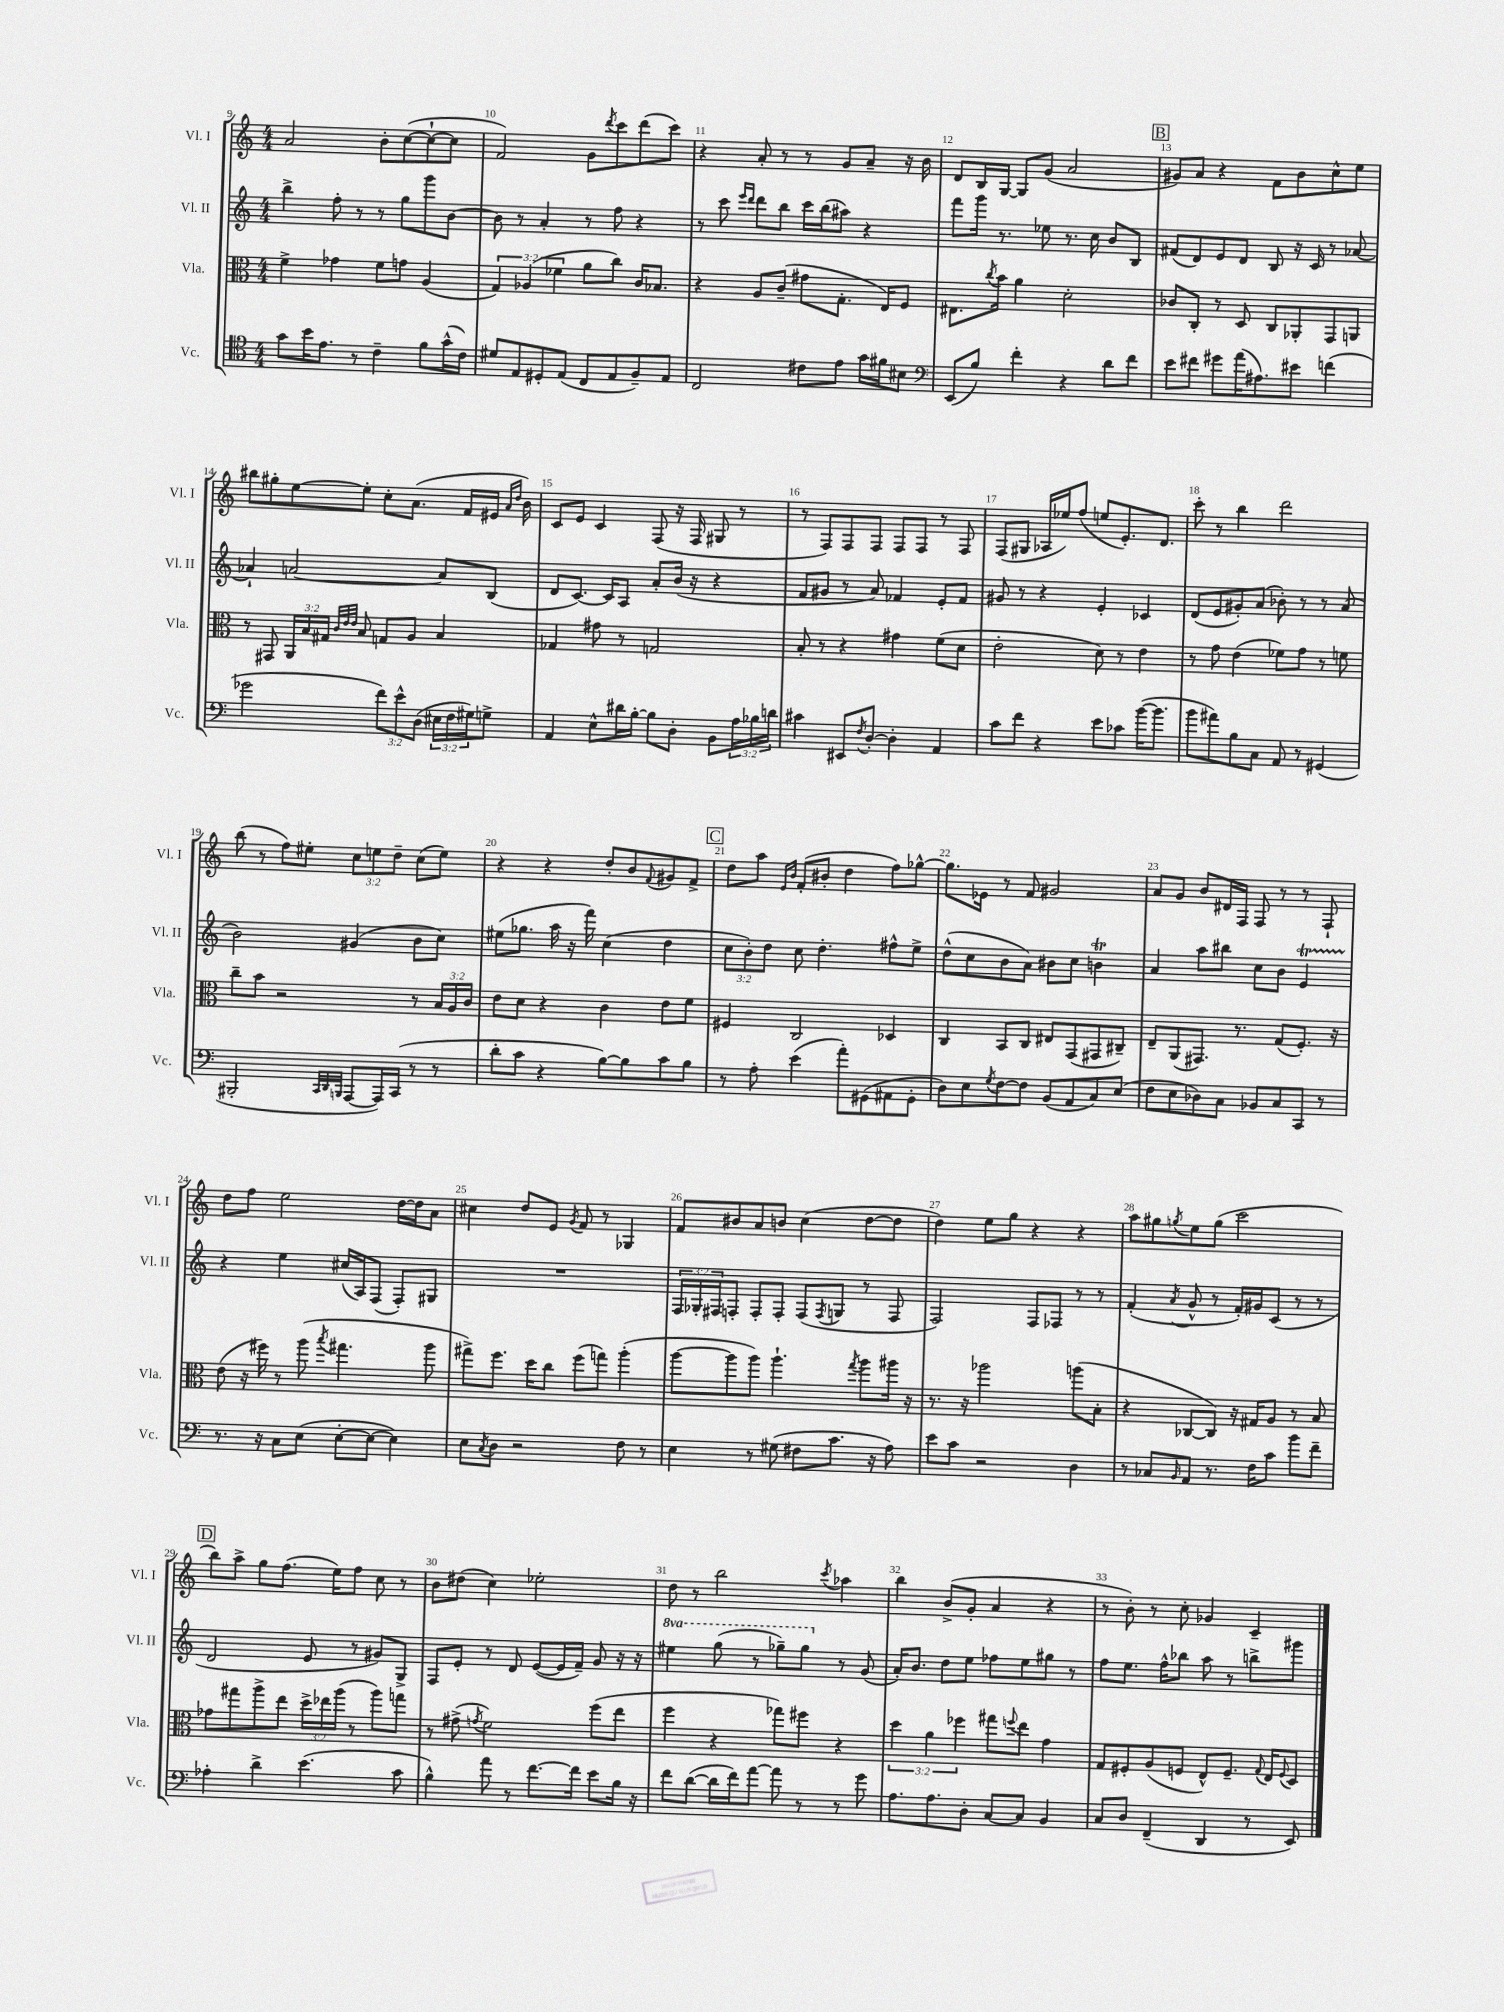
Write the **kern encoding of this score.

**kern	**kern	**kern	**kern
*part4	*part3	*part2	*part1
*staff4	*staff3	*staff2	*staff1
*I"Vc.	*I"Vla.	*I"Vl. II	*I"Vl. I
*I'Vc.	*I'Vla.	*I'Vl. II	*I'Vl. I
*clefC4	*clefC3	*clefG2	*clefG2
*k[]	*k[]	*k[]	*k[]
*M4/4	*M4/4	*M4/4	*M4/4
=9	=9	=9	=9
8g\L	4f^\	4bb^\	2a/
16b\K	.	.	.
8.e\J	.	.	.
.	4g-X\	8ff'\	.
8r	.	8r	.
4c~\	8f\L	8r	8b'\L
.	8gn\J	8gg\L	([8cc\
8f\L	(4A/	8ggg\	8cc`\_
(16g^^\L	.	[8b\J	8cc\J]
16c\JJ)	.	.	.
=10	=10	=10	=10
8d#X/L	6G/)	8b\]	2f/)
8E/	.	8r	.
.	(6A-X/	.	.
8D#X'/	.	4a'/	.
.	6f-X\	.	.
(8E/J	.	.	.
8C/L	8a\L	8r	8g\L
.	.	.	8qddd/
8E/	8cc\J)	8ff\	8ccc\
8F~/)	16c/KL	4r	(8ddd\
.	8.B-X/J	.	.
8E/J	.	.	8ccc\J)
=11	=11	=11	=11
2C/	4r	8r	4r
.	.	8ccc\	.
.	.	16qqeee/LL	.
.	.	16qqddd/JJ	.
.	8A/L	8ddd\L	8a'/
.	(8c~/J	8bb\J	8r
8c#X\L	8g#X\L	16ccc\LL	8r
.	.	(16bb\J	.
8e\J	8.G'\J	8aa#X\J)	8g/L
16g\LL	.	4r	8a~/J
16f#X\J	16E/KL)	.	.
8B#X\J	8F/J	.	16r
.	.	.	16b\
=12	=12	=12	=12
*clefF4	*	*	*
(8EE/L	8.E#X\L	8fff\L	8d/L
8B/J)	.	16ggg\Jk	16B/L
.	8qcc/	.	.
.	16b\Jk	8.r	[16G/JJ
4f'\	4a\	.	8G/L]
.	.	8ee-X\	(8g/J
4r	2d'\	8.r	2a/
.	.	16cc\	.
8d\L	.	8b/L	.
8f\J	.	8B/J	.
!!LO:REH:place=s1:t=B
=13	=13	=13	=13
8e\L	8c-X/L	(8f#X/L	8g#X/L)
8f#X\J	8C'/J	8d/)	8a/J
8g#X\L	8r	8e/	4r
(16a\K	8D/	8d/J	.
8.A#X\)	.	.	.
.	8C/L	8B/	8f\L
8e#X\J	8AA-X'/	16r	8b\
.	.	16c/	.
(4fn\	8GG/	8r	8cc^^\
.	8AAn/J	[8a-X/	8ee\J
!!LO:LB:g=z
=14	=14	=14	=14
2g-X\	8r	4a-X`/]	8bb#X\L
.	8GG#X/	.	8gg#X'\
.	24AA/LL	[2an/	[8ee\
.	24B/	.	.
.	24G#X/JJ	.	.
.	32qqc/LLL	.	.
.	32qqe/	.	.
.	32qqe/JJJ	.	.
.	8B/	.	8ee'\J]
12f\L)	8Gn/L	.	8cc'\L
12e^^\	.	.	.
.	8A/J	.	(8.a\J
(12D\J	.	.	.
24E#X\LL	4B/	8a/L]	.
24F\	.	.	.
.	.	.	16f/LL
24G#X\J)	.	.	.
8Gn^\J	.	(8B/J	16e#X/JJ
.	.	.	16qqa/LL
.	.	.	16qqdd/JJ
.	.	.	16b\)
=15	=15	=15	=15
4AA/	4G-X/	8d/L	8c/L
.	.	[8.c/J)	8e/J
8E^^\L	8g#X\	.	4c/
.	.	16c/KL]	.
16d#X\L	8r	8A/J	.
[16B'\JJ	.	.	.
8B\L]	2Gn/	8a'/L	(8F/
8D'\J	.	(16b/Jk	16r
.	.	16r	16F/
8BB\L	.	4r	8G#X/
24A\L	.	.	8r
24B-X\	.	.	.
24dn\JJ	.	.	.
=16	=16	=16	=16
4c#X\	8B'/	8f/L	8r
.	8r	8g#X/J	8F/L)
8EE#X/L	4r	8r	8F/
8qF/	.	.	.
[8D'/J	.	8a/)	8F/J
4D'\]	4g#X\	4f-X/	8F/L
.	.	.	8F/J
4AA/	(8f\L	8e'/L	8r
.	8d\J	8f-/J	8F/
=17	=17	=17	=17
8c\L	2e'\	8g#X/	(8F/L
8f\J	.	8r	8G#X/J
4r	.	4r	16A-X/LL
.	.	.	16ee-X/J)
.	.	.	(8ff/J
8e\L	8d\)	4e'/	8een/L
8c-X\J	8r	.	8.e'/)
([16b\KL	4e\	4c-X/	.
8.b\J]	.	.	8.d/J
=18	=18	=18	=18
8b\L	8r	(8d/L	8ccc'\
8a#X\)	8g\	8e/	8r
8B\	(4e\	8g#X'/)	4bb\
8C\J	.	(8a/J	.
8AA/	8f-X\L)	8b-X'\)	2ddd\
8r	8g\J	8r	.
(4GG#X/	8r	8r	.
.	8fn\	(8a/	.
!!LO:LB:g=z
=19	=19	=19	=19
2BBB#X'/	8cc~\L	2b\)	(8bb\
.	8b\J	.	8r
.	2r	.	8ff\L)
.	.	.	8ee#X'\J
32qqCC/LLL	.	.	.
32qqDD/	.	.	.
32qqBBBn/JJJ	.	.	.
[8AAA/L	.	(4g#X/	12cc\L
.	.	.	12een\
16AAA/L])	.	.	.
.	.	.	12dd~\J
(16CC/JJ	.	.	.
8r	8r	8b\L	(8cc\L
8r	24B/LL	8cc\J)	8ee\J)
.	24A/	.	.
.	24c/JJ	.	.
=20	=20	=20	=20
8d'\L	8e\L	(8ee#X\L	4r
8c\J	8d\J	8.gg-X\J	.
4r	4r	.	4r
.	.	16aa\	.
.	.	16r	.
.	.	16fff\)	.
[8B\L)	4c\	(4cc\	8dd'/L
8B\]	.	.	8b/
.	.	.	8qqf/
8c\	8e\L	4dd\	8g#X/
8B\J	8f\J	.	8f^/J
!!LO:REH:place=s1:t=C
=21	=21	=21	=21
8r	4F#X/	12cc\L	8dd\L
.	.	12b'\)	.
8A'\	.	.	8aa\J
.	.	12dd\J	.
.	.	.	16qqe/LL
.	.	.	16qqb/JJ
(4e\	2C/	8cc\	(8f'/L
.	.	4.dd'\	8b#X'/J
8a'\L)	.	.	4dd\
(8GG#X\	.	.	.
8AA#X\	4D-X/	8ff#X^^\L	8ff\L)
8GG#'\J	.	8ee^\J	[8gg-X^^\J
=22	=22	=22	=22
8D\L)	4C/	(8dd^^\L	8.gg-\L]
8E\	.	8cc\	.
.	.	.	16e-X\Jk
8qG/	.	.	.
[8F\	8BB/L	8b\	8r
8F\J]	8C/J	8a\J)	8f/
(8BB/L	8E#X/L	8b#X\L	2g#X/
8AA/	(8GG/	8cc\J	.
8C/)	8GG#X/	4bnt\	.
(8E/J	8C#X~/J)	.	.
=23	=23	=23	=23
8F\L	8E~/L	4a/	8a/L
8E\	(8AA/	.	8g/J
8D-X\)	8.GG#X/J)	8aa\L	8b/L
8C\J	.	8bb#X\J	16d#X/L
.	8.r	.	16F/JJ
8BB-X/L	.	8cc\L	8F/
8C/	(8G/L	8b\J	8r
8CC/J	8.F'/J)	4et/	8r
8r	.	.	8F`/
.	16r	.	.
!!LO:LB:g=z
=24	=24	=24	=24
8.r	(8e\	4r	8dd\L
.	16r	.	8ff\J
16r	16ff#X\)	.	.
8C\L	8r	4ee\	2ee\
(8E\J	(8aa\	.	.
.	8qbb/	.	.
[8E'\L	4.gg#X\	(16cc#X/LL	.
.	.	16A/J)	.
8E\J_	.	(8F/J	.
4E\])	.	8F'/L)	[16dd\LL
.	.	.	16dd\J]
.	8aa\	8G#X/J	8a\J
=25	=25	=25	=25
8E\L	8gg#X^\L)	1r	4cc#X\
8qC/	.	.	.
8D\J	8.ff\J	.	.
2r	.	.	8dd/L
.	16dd\KL	.	.
.	8cc\J	.	8e/J
.	.	.	8qg/
.	(8ff\L	.	8f/
.	8ggn\J)	.	8r
8F\	(4aa'\	.	4G-X/
8r	.	.	.
=26	=26	=26	=26
4E\	[8aa\L	24F/LL	8f/L
.	.	24G-X'/	.
.	.	24F#X/J	.
.	8aa\]	8Fn'/J	8b#X/
8r	8aa\J)	8F'/L	8a/
(8G#X\	4.aa`\	8F'/J	8bn/J
8F#X\L	.	(8F/L	(4cc\
.	.	8qF/	.
8.c\J	.	8Gn/J	.
.	8qgg/	.	.
.	8aa\L	8r	[8dd\L
16r	.	.	.
8A\)	16aa#X\Jk	8F/	8dd\J]
.	16r	.	.
=27	=27	=27	=27
8e\L	8.r	2F/)	4dd\)
8c\J	.	.	.
.	16r	.	.
2r	2aa-X\	.	8ee\L
.	.	.	8gg\J
.	.	8F/L	4r
.	.	8F-X/J	.
4D\	(8aan\L	8r	4r
.	8B'\J	8r	.
=28	=28	=28	=28
8r	4r	(4f'/	8aa\L
8C-X/L	.	.	8gg#X\
16qqBB/	.	8qa/	8qggn/
8AA/J	[8C-X/L	8g^^/	8ee\
8.r	8C-/J])	8r	(8gg\J
.	16r	16f'/LL)	2ccc\
16F\KL	16G#X/KL	16g#X/J	.
8c\J	8A/J	(8c/J	.
8b\L	8r	8r	.
8f~\J	8B/	8r	.
!!LO:LB:g=z
!!LO:REH:place=s1:t=D
=29	=29	=29	=29
4A-X'\	8g-X\L	2d/	8bb\L)
.	8gg#X\	.	8aa^\J
4d^\	8aa^\	.	8gg\L
.	8ee\J	.	(8.ff\J
(4.e\	24dd^\LL	8e/	.
.	24ee-X\	.	.
.	.	.	16ee\KL)
.	(24aa\JJ	.	.
.	8r	8r	8ff\J
.	8aa\L)	8g#X/L)	8cc\
8c\	8ggn\J	8G^/J	8r
=30	=30	=30	=30
4B^^\)	8r	8F/L	8b\L
.	(8g#X^\	8e'/J	(8dd#X\J
.	8qgn/	.	.
8a\	2f\)	8r	4cc\)
8r	.	8d/	.
[8.f\L	.	([8e/L	2ee-X'\
.	.	16e/L]	.
16f\Jk]	.	16f~/JJ)	.
8e\L	(8ff\L	8g/	.
16B\Jk	8ee\J	16r	.
16r	.	16r	.
=31	=31	=31	=31
*	*	*8va	*
8f\L	4ff\	4eee#X\	8dd\
([8d\J	.	.	8r
16d\LL]	4r	(8ggg\	2bb\
16f\J)	.	.	.
[8a\J	.	8r	.
8a\]	8gg-X\L)	8ggg-X~\L)	.
8r	8ff#X\J	8ggg-\J	.
.	.	.	8qccc/
*	*	*X8va	*
8r	4r	8r	4aa-X\
8g\	.	(8g/	.
=32	=32	=32	=32
8.A\L	6dd\	16a'/KL)	4bb\
.	.	8.b/J	.
.	6a\	.	.
8.A\	.	.	.
.	.	8dd\L	(8b^/L
.	6ff-X\	.	.
8D'\J	.	8ee\J	8g'/J
[8C/L	8gg#X\L	8ff-X\L	4a/
.	8qqffn/	.	.
8C/J]	8ee\J	8ee\	.
4BB/	4g\	8gg#X\J	4r
.	.	8r	.
=33	=33	=33	=33
8C/L	8G/L	8ff\L	8r
8D/J	8F#X'/	8.ee\J	8b'\)
(4FF~/	(8A/	.	8r
.	.	16ff^^\KL	.
.	8Fn/J	8bb-X\J	8cc'\
4DD/	8E^^/L)	8aa\	4g-X/
.	8.F~/J	8r	.
8r	.	8bbn^\L	4c~/
.	8qqG/	.	.
.	16E/KL	.	.
.	8qqF/	.	.
8EE/)	8D/J	8ggg#X\J	.
==	==	==	==
*-	*-	*-	*-
